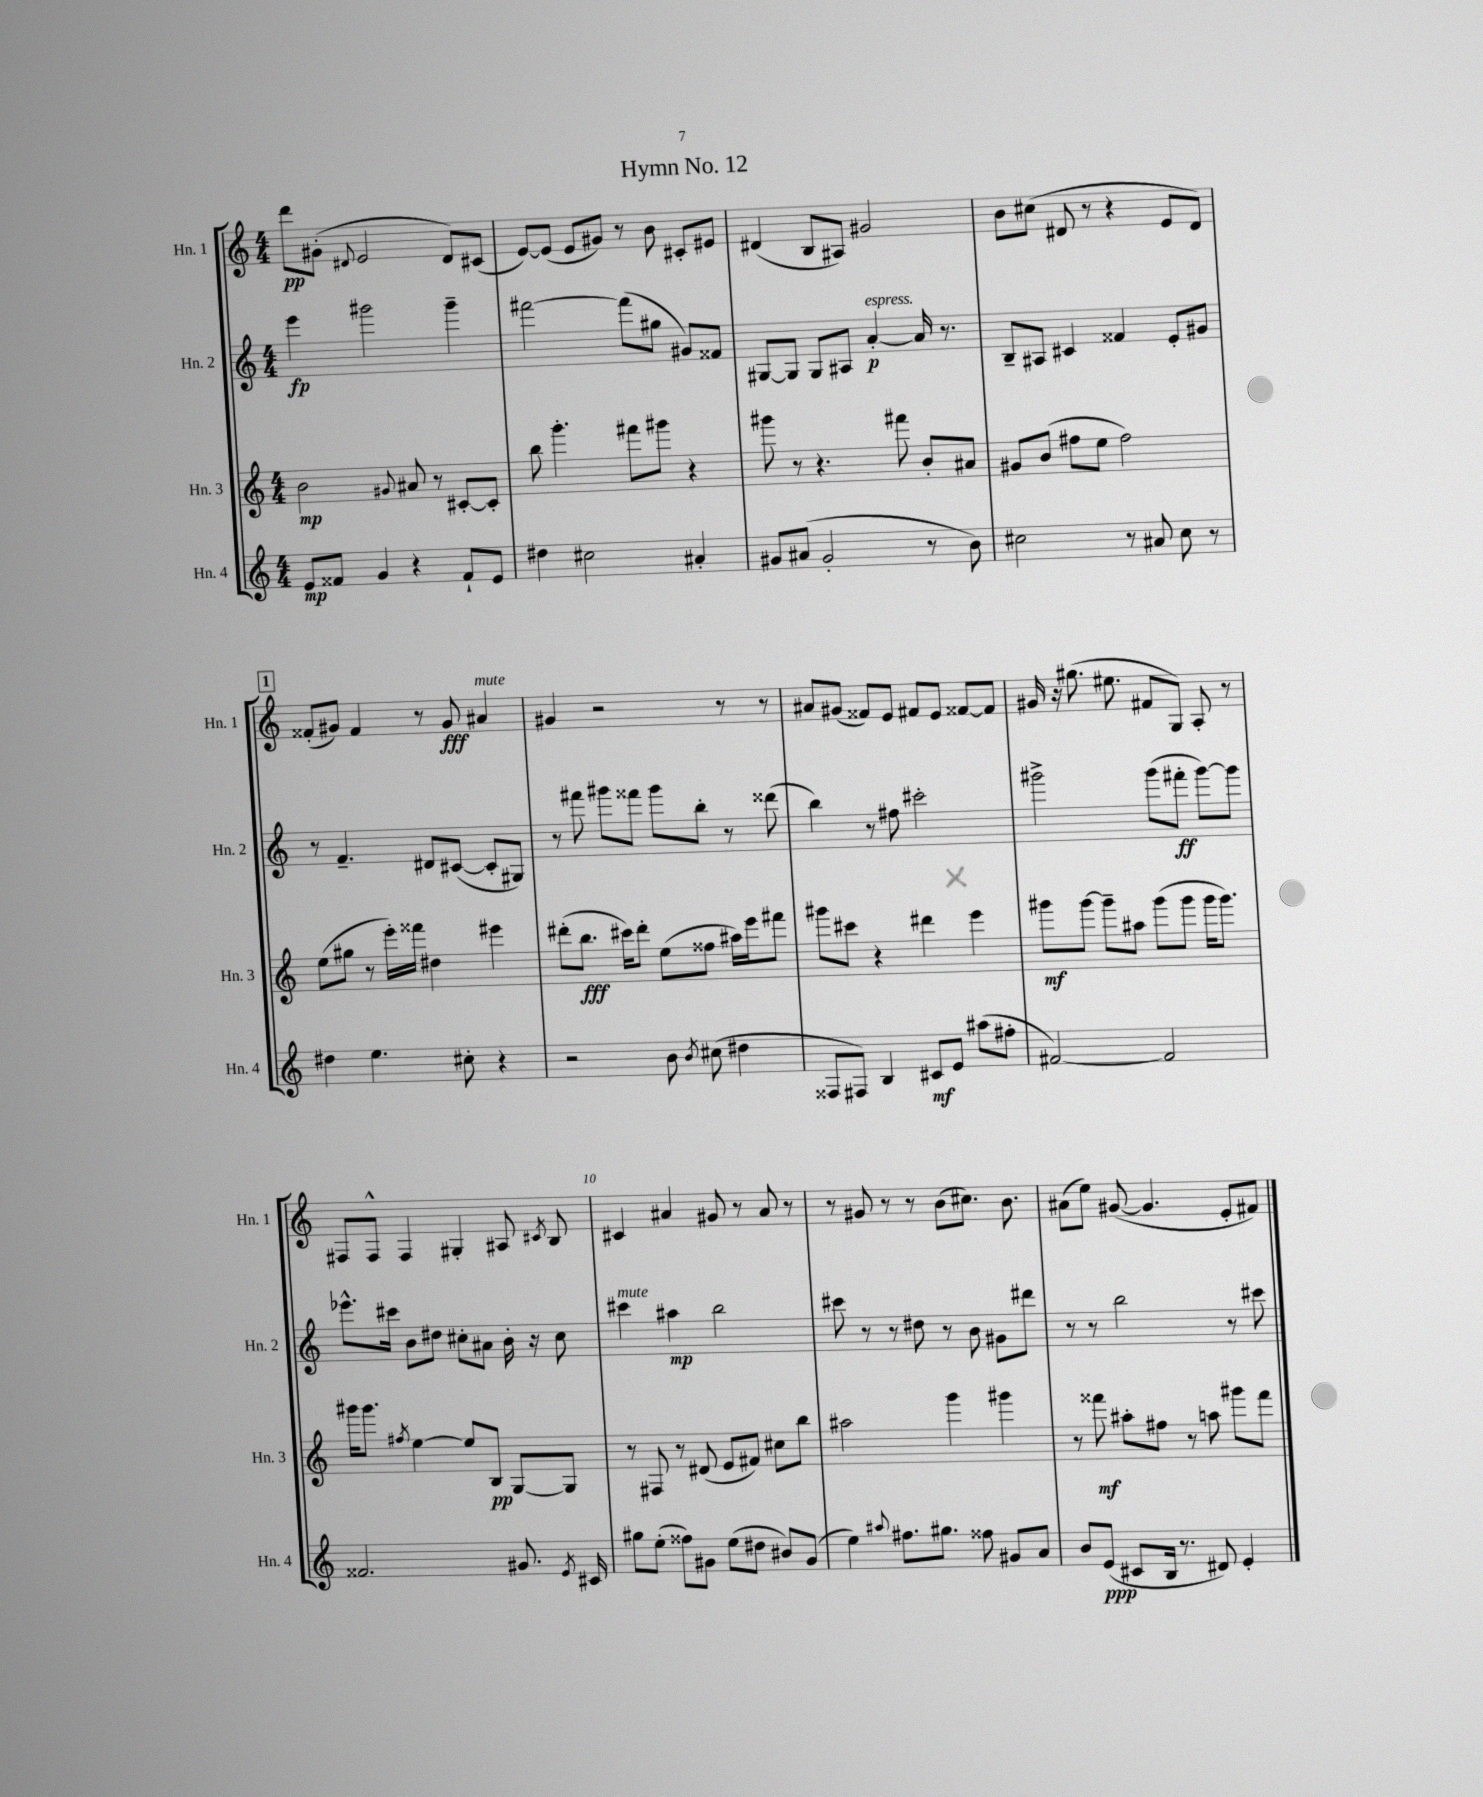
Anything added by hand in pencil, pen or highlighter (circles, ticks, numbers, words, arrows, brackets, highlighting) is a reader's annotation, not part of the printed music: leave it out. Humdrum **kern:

**kern	**kern	**kern	**kern
*staff4	*staff3	*staff2	*staff1
*clefG2	*clefG2	*clefG2	*clefG2
*k[]	*k[]	*k[]	*k[]
*M4/4	*M4/4	*M4/4	*M4/4
8e/L	2b\	4eee\	8ddd\L
8f##/J	.	.	(8g#'\J
.	.	.	8qqd#/
4g/	.	2ggg#\	2e/
.	8qqg#/	.	.
4r	8a#/	.	.
.	8r	.	.
8f##`/L	[8c#'/L	4ggg#~\	8d#/L)
8e/J	8c#'/]J	.	(8c#/J
=	=	=	=
4dd#\	8bb\	[2fff#\	[8e/L)
.	4.ggg'\	.	(8e/]J
2cc#\	.	.	8e/L
.	.	.	8g#/J)
.	8fff#\L	(8fff#\]L	8r
.	8ggg#\J	8gg#\J	8b\
4a#'/	4r	8g#/L)	8c#'/L
.	.	8f##/J	8e#/J
=	=	=	=
8g#/L	8ggg#\	[8G#/L	(4d#/
(8a#/J	8r	8G#/]J	.
2g#'/	4.r	8G#/L	8B/L
.	.	8A#/J	8A#/J)
.	.	[4a'/	2g#/
.	8fff#\	.	.
8r	8b'/L	16a/]	.
.	.	8.r	.
8b\)	8a#/J	.	.
=	=	=	=
2cc#\	8g#/L	8B~/L	8b\L
.	(8b/J	8A#/J	(8cc#\J
.	8ff#\L	4c#/	8d#/
.	8ee\J	.	8r
8r	2ff#\)	4f##/	4r
8a#/	.	.	.
8cc#\	.	8e'/L	8e/L
8r	.	8g#/J	8d#/J)
=	=	=	=
4dd#\	(8ee\L	8r	(8f##'/L
.	8gg#\J	4.f~/	8g#/J)
4.ee\	8r	.	4f##/
.	16eee'\LL)	.	.
.	16fff##\JJ	.	.
.	4dd#\	8d#/L	8r
8cc#'\	.	([8c#/J	8g#/
4r	4eee#\	8c#'/]L	4a#/
.	.	8G#/J)	.
=	=	=	=
2r	(8ddd#'\L	8r	4g#/
.	8.bb\J	8fff#\	.
.	.	8ggg#\L	2r
.	16ccc#\LK)	.	.
.	8ddd#'\J	8fff##\J	.
8b\	(8ee\L	8ggg#\L	.
8qb/	.	.	.
(8cc#\	8ff##\J	8bb'\J	.
4dd#\	16aa#\LL)	8r	8r
.	16eee\J	.	.
.	8fff#\J	(8ddd##\	8r
=	=	=	=
8F##/L	8ggg#\L	4bb\)	8a#/L
8F#/J)	8ccc#\J	.	(8g#/J
4B/	4r	8r	8f##/L)
.	.	8ff#\	8e/J
8c#/L	4ddd#\	2ccc#'\	8f#/L
8e/J	.	.	8e/J
(8aa#\L	4eee\	.	[8f##/L
8ff#'\J	.	.	8f##/]J
=	=	=	=
[2f#/)	8ggg#\L	2ggg#^\	16g#/
.	.	.	16r
.	[8ggg#\J	.	(8.gg#\
.	8ggg#~\]L	.	.
.	.	.	8.ee#\
.	8aa#\J	.	.
2f#/]	(8ggg#\L	(8ggg#\L	8f#/L
.	8ggg#\J	8fff#'\J	8G/J)
.	16ggg#\LK	[8ggg#\L)	8A'/
.	8.ggg#\J)	.	.
.	.	8ggg#\]J	8r
=	=	=	=
2.f##/	16ggg#\LK	8.eee-^^\L	8F#/L
.	8.ggg#\J	.	.
.	.	.	8F#^^/J
.	.	16ccc#\Jk	.
.	8qff#/	.	.
.	[4ee\	8b\L	4F#/
.	.	8dd#\J	.
.	8ee/]L	8cc#'\L	4G#'/
.	8B/J	8a#\J	.
8.g#/	[8G/L	16b'\	8A#/
.	.	16r	.
.	.	.	8qc#/
.	8G/]J	8cc#\	8B/
8qe/	.	.	.
16c#/	.	.	.
=	=	=	=
8gg#\L	8r	4ccc#\	4c#/
(8ee'\J	8F#/	.	.
8ff##\L)	8r	4aa#\	4a#/
8g#\J	(8d#/	.	.
(8ee\L	8e/L	2bb\	8g#/
8dd#\J	8f#/J)	.	8r
8b#/L)	8cc#\L	.	8a#/
(8g#/J	8bb\J	.	8r
=	=	=	=
4ee\)	2aa#\	8ccc#\	8r
.	.	8r	8g#/
8qqaa#/	.	.	.
8.ff#\L	.	8r	8r
.	.	8dd#\	8r
8.gg#\J	.	.	.
.	4ggg\	8r	(8b\L
8ff##\	.	8b\	8.cc#\J)
8g#/L	4ggg#\	8g#\L	.
.	.	.	8.b\
8a/J	.	8ddd#\J	.
=	=	=	=
8b/L	8r	8r	(8a#\L
(8e/J	8fff##\	8r	8ee\J)
8c#/L	8aa#'\L	2bb\	([8g#/
16B/Jk	8ff#\J	.	4.g#/]
8.r	.	.	.
.	8r	.	.
8d#/)	8aa\	.	.
4e'/	8ggg#\L	8r	8e'/L
.	8fff##\J	8ccc#\	8f#/J)
==	==	==	==
*-	*-	*-	*-
